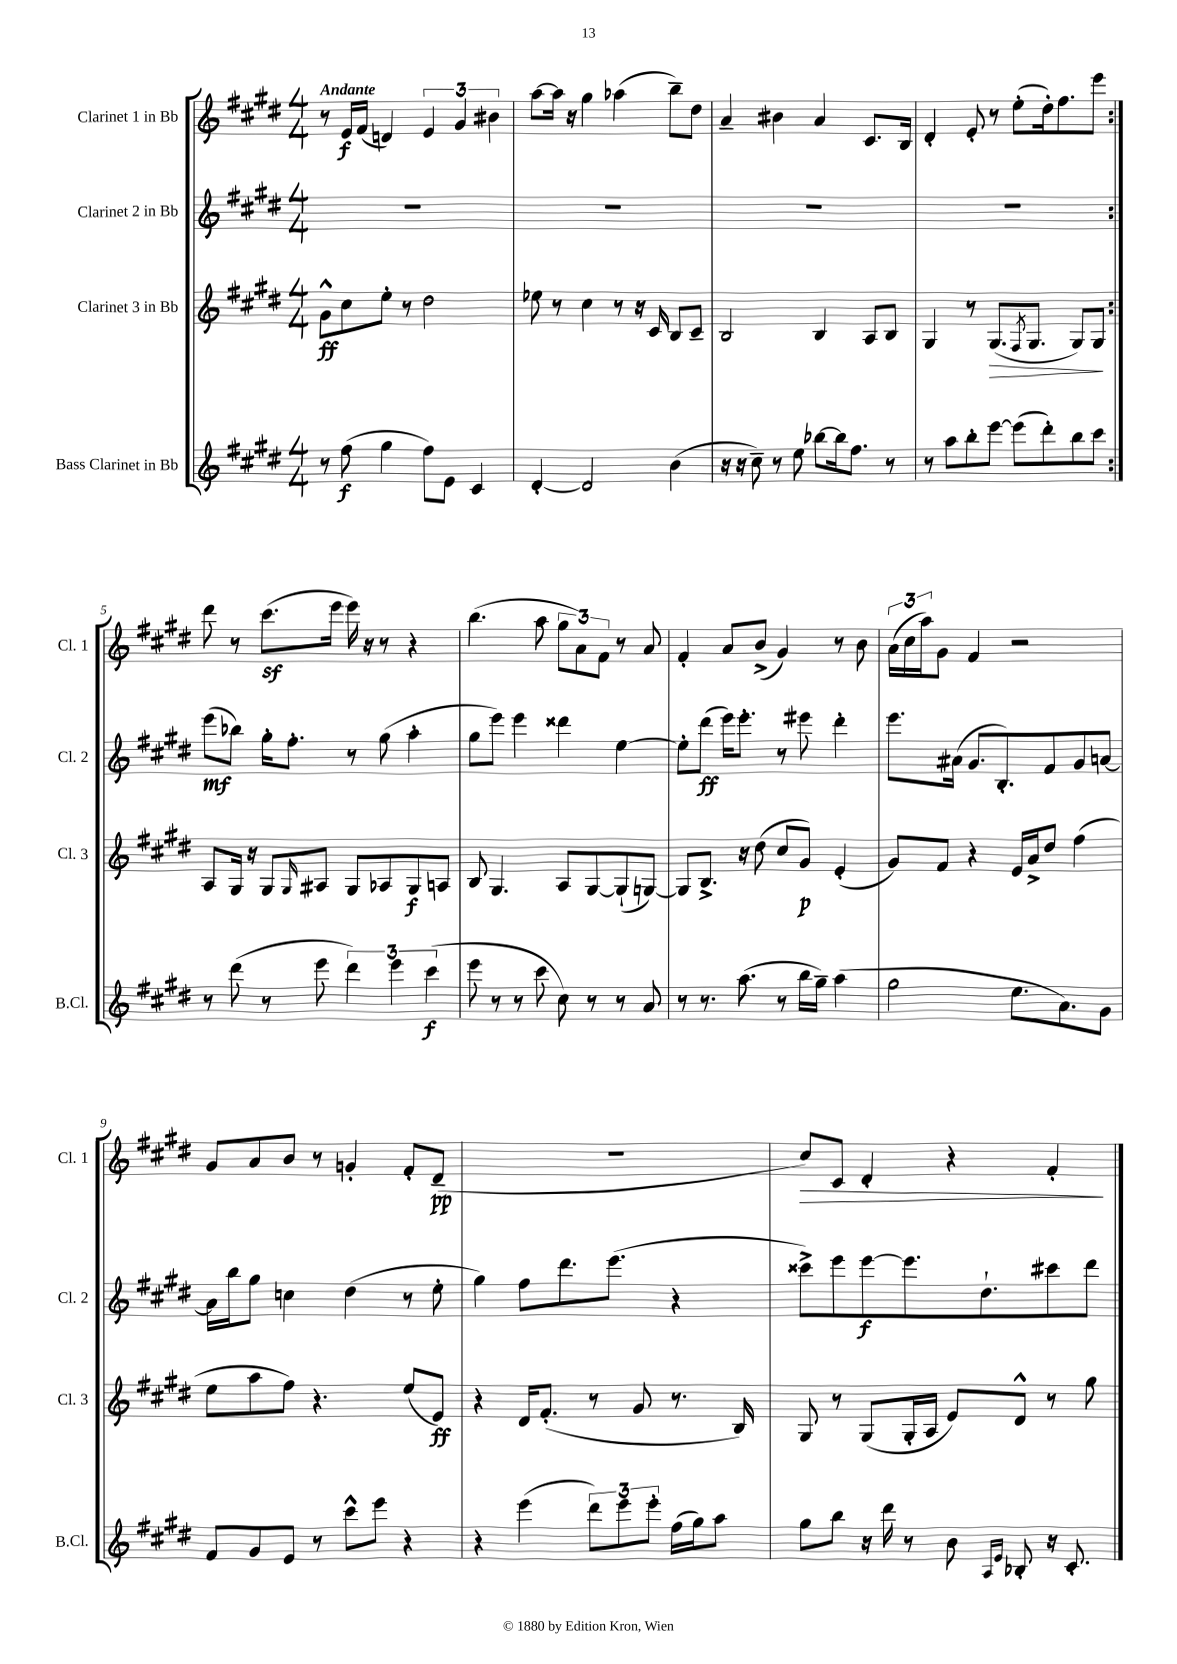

**kern	**dynam	**kern	**dynam	**kern	**dynam	**kern	**dynam
*part4	*part4	*part3	*part3	*part2	*part2	*part1	*part1
*staff4	*staff4	*staff3	*staff3	*staff2	*staff2	*staff1	*staff1
*I"Bass Clarinet in Bb	*	*I"Clarinet 3 in Bb	*	*I"Clarinet 2 in Bb	*	*I"Clarinet 1 in Bb	*
*I'B.Cl.	*	*I'Cl. 3	*	*I'Cl. 2	*	*I'Cl. 1	*
*clefG2	*	*clefG2	*	*clefG2	*	*clefG2	*
*k[f#c#g#d#]	*	*k[f#c#g#d#]	*	*k[f#c#g#d#]	*	*k[f#c#g#d#]	*
*M4/4	*	*M4/4	*	*M4/4	*	*M4/4	*
=1	=1	=1	=1	=1	=1	=1	=1
!	!	!	!	!	!	!LO:TX:a:B:t=Andante	!
8r	.	8g#^^\L	ff	1r	.	8r	.
(8ff#\	f	8cc#\	.	.	.	16e/LL	f
.	.	.	.	.	.	(16f#/JJ	.
4gg#\	.	8ee'\J	.	.	.	4dn/)	.
.	.	8r	.	.	.	.	.
8ff#\L)	.	2dd#\	.	.	.	6e/	.
8e\J	.	.	.	.	.	.	.
.	.	.	.	.	.	6g#/	.
4c#/	.	.	.	.	.	.	.
.	.	.	.	.	.	6b#X\	.
=2	=2	=2	=2	=2	=2	=2	=2
[4d#'/	.	8ee-X\	.	1r	.	[8aa\L	.
.	.	8r	.	.	.	16aa\Jk]	.
.	.	.	.	.	.	16r	.
2d#/]	.	4cc#\	.	.	.	4gg#\	.
.	.	8r	.	.	.	(4aa-X\	.
.	.	16r	.	.	.	.	.
.	.	16c#/	.	.	.	.	.
(4b\	.	8B/L	.	.	.	8bb~\L)	.
.	.	8c#~/J	.	.	.	8dd#\J	.
=3	=3	=3	=3	=3	=3	=3	=3
16r	.	2B/	.	1r	.	4a~/	.
16r	.	.	.	.	.	.	.
8cc#~\)	.	.	.	.	.	.	.
8r	.	.	.	.	.	4b#X\	.
8ee\	.	.	.	.	.	.	.
[8bb-X\L	.	4B/	.	.	.	4a/	.
16bb-\k]	.	.	.	.	.	.	.
8.ff#\J	.	.	.	.	.	.	.
.	.	8A/L	.	.	.	8.c#/L	.
8r	.	8B/J	.	.	.	.	.
.	.	.	.	.	.	16B/Jk	.
=4	=4	=4	=4	=4	=4	=4	=4
8r	.	4G#/	.	1r	.	4d#'/	.
8aa\L	.	.	.	.	.	.	.
8bb'\	.	8r	.	.	.	8e'/	.
!	!	!	!LO:HP:b	!	!	!	!
[8eee\J	.	(8.G#/L	>	.	.	8r	.
(8eee\L]	.	.	.	.	.	(8ee'\L	.
.	.	8qF#/	.	.	.	.	.
.	.	8.G#/J	.	.	.	.	.
8ddd#'\)	.	.	.	.	.	16dd#'\k)	.
.	.	.	.	.	.	8.ff#\	.
8bb\	.	8G#/L)	.	.	.	.	.
8ccc#\J	.	8G#/J	.	.	.	8eee\J	.
.	.	.	]	.	.	.	.
!!LO:LB:g=z
=5:|!	=5:|!	=5:|!	=5:|!	=5:|!	=5:|!	=5:|!	=5:|!
8r	.	8A/L	.	(8eee\L	mf	8ddd#\	.
(8ddd#\	.	16G#/Jk	.	8bb-X\J)	.	8r	.
.	.	16r	.	.	.	.	.
8r	.	8G#/L	.	16gg#'\KL	.	(8.ccc#z\L	.
.	.	.	.	8.ff#'\J	.	.	.
.	.	16qqG#/	.	.	.	.	.
8eee\	.	8A#X/J	.	.	.	.	.
.	.	.	.	.	.	16eee\Jk	.
6ddd#\)	.	8G#/L	.	8r	.	16eee\)	.
.	.	.	.	.	.	16r	.
.	.	8A-X/	.	(8gg#\	.	8r	.
6eee\	.	.	.	.	.	.	.
.	.	8G#/	f	4aa'\	.	4r	.
(6ccc#\	f	.	.	.	.	.	.
.	.	8An/J	.	.	.	.	.
=6	=6	=6	=6	=6	=6	=6	=6
8eee\	.	8B/	.	8gg#\L	.	(4.bb\	.
8r	.	4.G#/	.	8eee\J)	.	.	.
8r	.	.	.	4eee\	.	.	.
8ccc#\	.	.	.	.	.	8aa\	.
8cc#\)	.	8A/L	.	4ddd##X\	.	12gg#\L	.
.	.	.	.	.	.	12a\)	.
8r	.	[8G#/	.	.	.	.	.
.	.	.	.	.	.	12f#\J	.
8r	.	(8G#`/]	.	[4ee\	.	8r	.
8a/	.	[8Gn/J)	.	.	.	8a/	.
=7	=7	=7	=7	=7	=7	=7	=7
8r	.	8G/L]	.	8ee'\L]	.	4f#'/	.
8.r	.	8.B^/J	.	(8ddd#\J	ff	.	.
.	.	.	.	16eee\KL)	.	8a/L	.
(8.aa\	.	16r	.	8.eee'\J	.	.	.
.	.	(8dd#\	.	.	.	(8b^/J	.
8r	.	8cc#/L	.	8r	.	4g#/)	.
16bb\LL	.	8g#/J)	p	8eee#X\	.	.	.
16gg#~\JJ)	.	.	.	.	.	.	.
(4aa\	.	(4e'/	.	4ddd#'\	.	8r	.
.	.	.	.	.	.	8b\	.
=8	=8	=8	=8	=8	=8	=8	=8
2gg#\	.	8g#/L)	.	8.eee\L	.	(24a\LL	.
.	.	.	.	.	.	24cc#\	.
.	.	.	.	.	.	24aa\J)	.
.	.	8f#/J	.	.	.	8g#\J	.
.	.	.	.	(16a#X\Jk	.	.	.
.	.	4r	.	8.g#/L	.	4f#/	.
.	.	.	.	8.B'/)	.	.	.
8.ee\L	.	16e/LL	.	.	.	2r	.
.	.	16a^/J	.	.	.	.	.
.	.	8dd#/J	.	8f#/	.	.	.
8.a\)	.	.	.	.	.	.	.
.	.	(4ff#\	.	8g#/	.	.	.
8g#\J	.	.	.	[8an/J	.	.	.
!!LO:LB:g=z
=9	=9	=9	=9	=9	=9	=9	=9
8f#/L	.	8ee\L	.	16a\LL]	.	8g#/L	.
.	.	.	.	16bb\J	.	.	.
8g#/	.	8aa\	.	8gg#\J	.	8a/	.
8e/J	.	8ff#\J)	.	4ccn\	.	8b/J	.
8r	.	4.r	.	.	.	8r	.
8ccc#^^\L	.	.	.	(4dd#\	.	4gn'/	.
8eee\J	.	.	.	.	.	.	.
4r	.	(8ee/L	.	8r	.	8f#'/L	.
.	.	8e/J)	ff	8ee'\	.	(8d#~/J	pp
=10	=10	=10	=10	=10	=10	=10	=10
4r	.	4r	.	4gg#\)	.	1r	.
(4eee\	.	16d#/KL	.	8ff#\L	.	.	.
.	.	(8.f#'/J	.	.	.	.	.
.	.	.	.	8.ddd#\	.	.	.
12ddd#\L)	.	8r	.	.	.	.	.
.	.	.	.	(8.eee\J	.	.	.
12eee\	.	.	.	.	.	.	.
.	.	8g#/	.	.	.	.	.
12eee'\J	.	.	.	.	.	.	.
(16ff#\LL	.	8.r	.	4r	.	.	.
16gg#\J)	.	.	.	.	.	.	.
8aa\J	.	.	.	.	.	.	.
.	.	16B/)	.	.	.	.	.
=11	=11	=11	=11	=11	=11	=11	=11
!	!	!	!	!	!	!	!LO:HP:b
8gg#\L	.	8G#/	.	8ccc##X^\L)	.	8cc#/L)	>
8bb\J	.	8r	.	8eee\	.	8c#/J	.
16r	.	(8G#/L	.	[8eee\	f	4d#'/	.
16ddd#\	.	.	.	.	.	.	.
8r	.	16G#'/L	.	8.eee\]	.	.	.
.	.	16A/JJ	.	.	.	.	.
8b\	.	8e/L)	.	.	.	4r	.
.	.	.	.	8.dd#`\	.	.	.
16qqA/LL	.	.	.	.	.	.	.
16qqe/JJ	.	.	.	.	.	.	.
8B-X'/	.	8d#^^/J	.	.	.	.	.
16r	.	8r	.	8ccc#X\	.	4f#'/	.
8.c#'/	.	.	.	.	.	.	.
.	.	8gg#\	.	8ddd#\J	.	.	.
.	.	.	.	.	.	.	]
==	==	==	==	==	==	==	==
*-	*-	*-	*-	*-	*-	*-	*-
